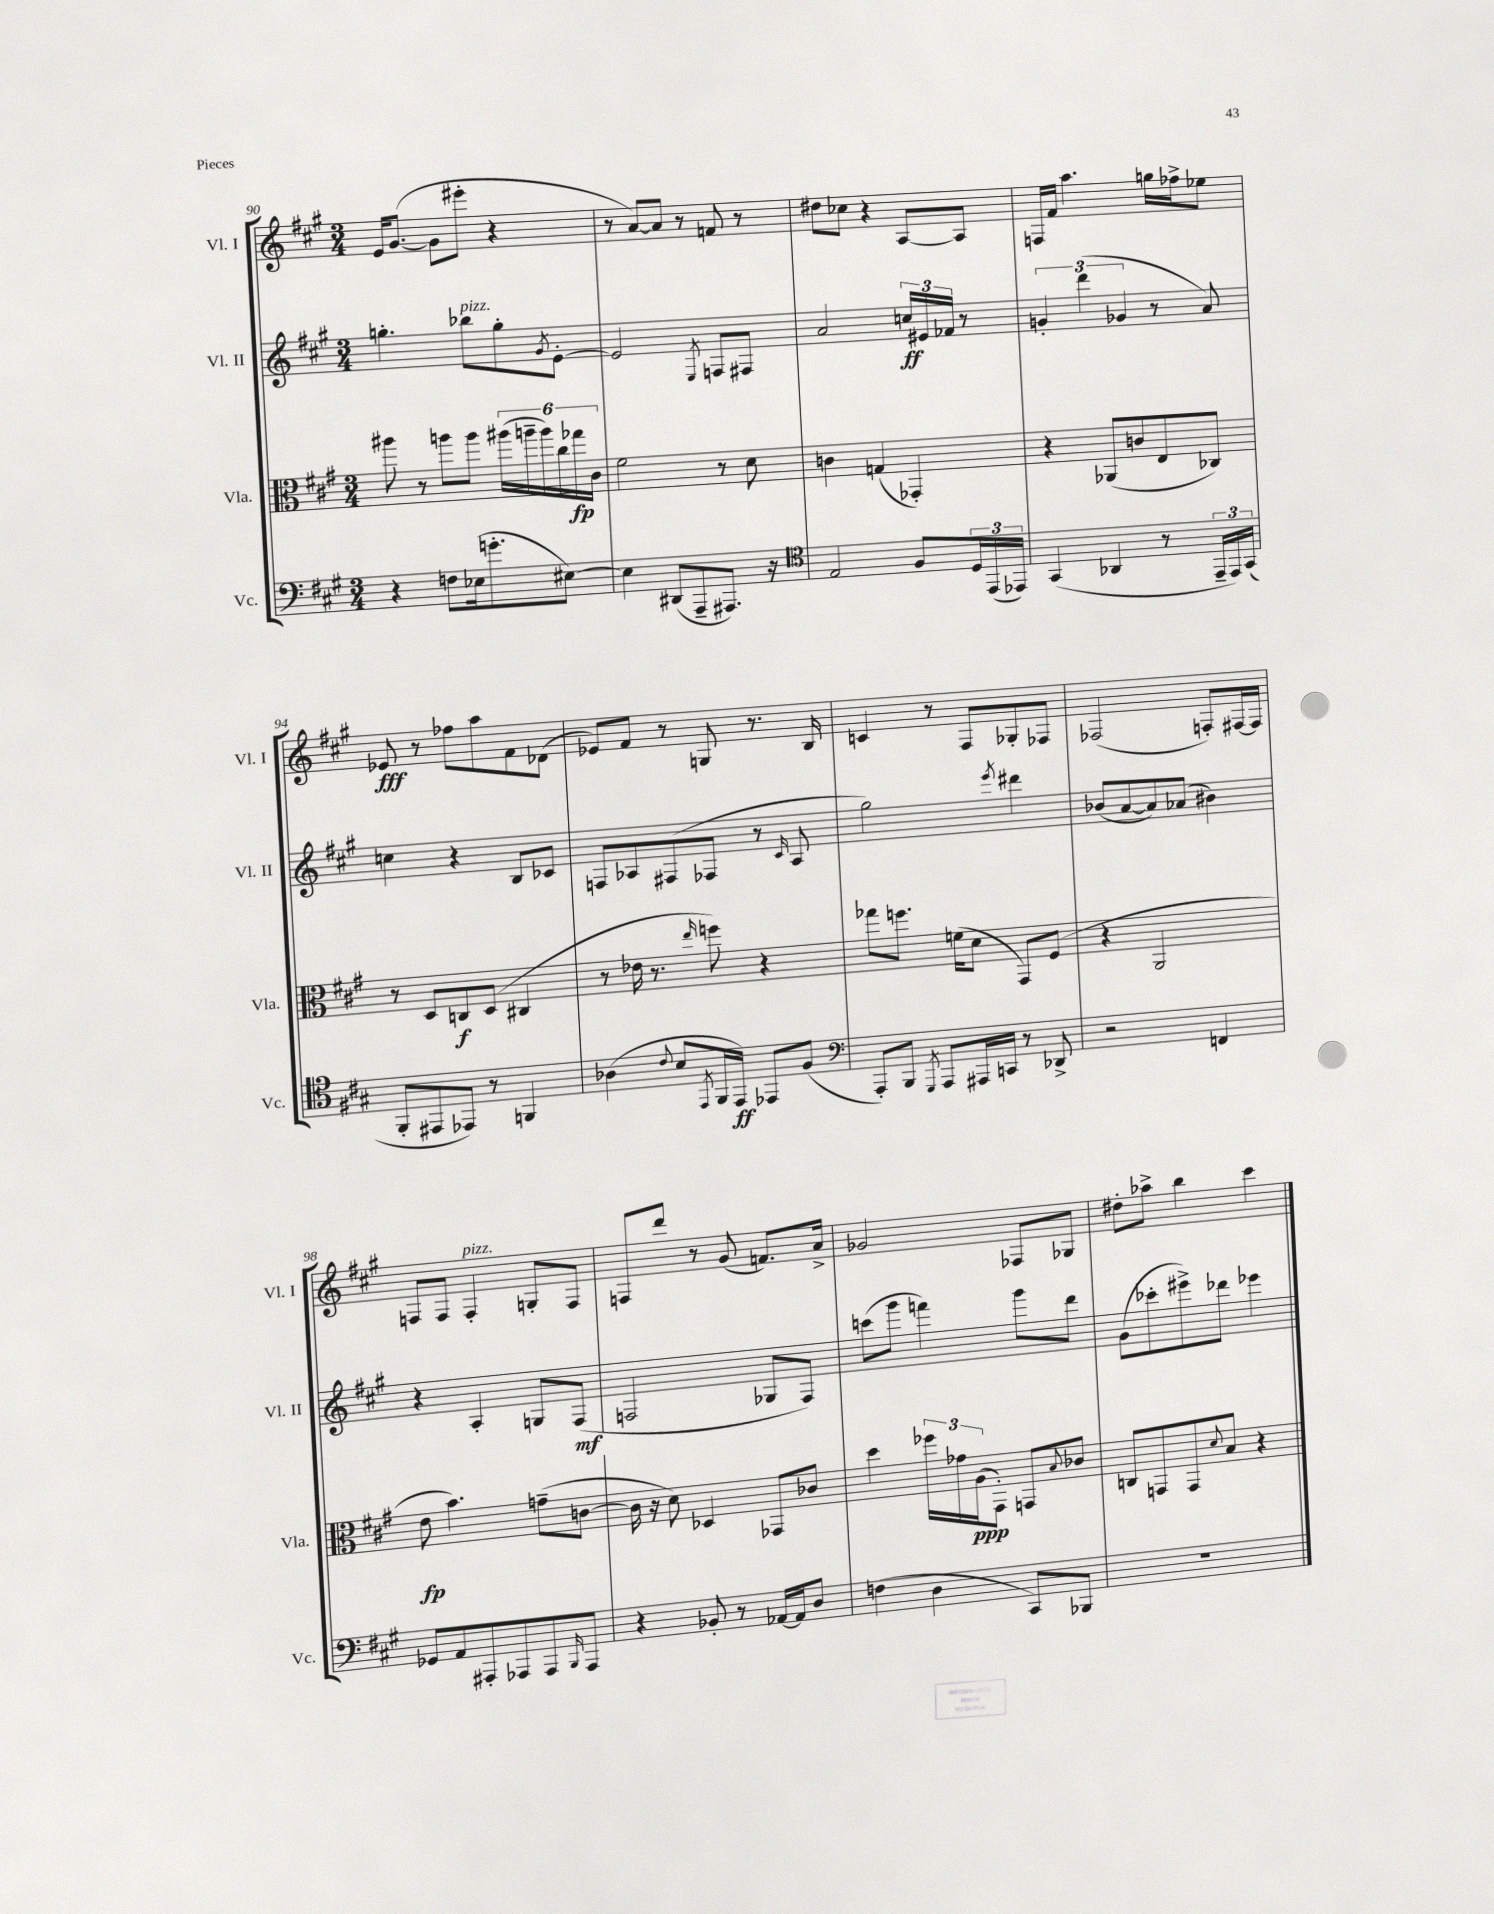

**kern	**kern	**kern	**kern
*staff4	*staff3	*staff2	*staff1
*clefF4	*clefC3	*clefG2	*clefG2
*k[f#c#g#]	*k[f#c#g#]	*k[f#c#g#]	*k[f#c#g#]
*M3/4	*M3/4	*M3/4	*M3/4
4r	8aa#	4.gg'	16e
.	.	.	([8.g#
.	8r	.	.
8F	8aa	.	8g#]
(16E-	8aa	8bb-	8eee#'
8.g'	.	.	.
.	(24aa#	8gg'	4r
.	24aa~	.	.
.	24aa)	.	.
.	.	8qg#	.
[8E#)	24cc#	[8e'	.
.	24gg-	.	.
.	24c#	.	.
=	=	=	=
4E#]	2f#	2e]	8r
.	.	.	[8a)
(8DD#	.	.	8a]
8AAA~	.	.	8r
.	.	8qE	.
8.AAA#)	8r	8F	8f
.	8d	8F#	8r
16r	.	.	.
=	=	=	=
*clefC4	*	*	*
2E	4c	2a	8dd#
.	.	.	8cc-
.	(4G	.	4r
8F#	4GG-')	24cc	[8A
.	.	24e#	.
.	.	24f-	.
24D	.	8r	8A]
(24EE	.	.	.
24EE-)	.	.	.
=	=	=	=
(4GG#	4r	6g'	16F
.	.	.	16f#
.	.	.	4.aa
.	.	(6ddd	.
4AA-	(8AA-	.	.
.	.	6g-	.
.	8c	.	.
8r	8E	8r	16gg
.	.	.	16ff-^
24EE~	8C-)	8a)	8ee-
24EE)	.	.	.
(24GG#	.	.	.
=	=	=	=
8FF#'	8r	4cc	8e-
8EE#	8D	.	8r
8EE-)	8C	4r	8ff-
8r	(8D	.	8aa
4FF	4C#	8B	8f#
.	.	8c-	(8d-
=	=	=	=
(4A-	8r	8F	8e-)
.	16e-	8A-	8f#
.	8.r	.	.
8qqc#	.	.	.
8B	.	(8F#	8r
8qEE	16qqee	.	.
16FF#	8ff)	8F-	8G
16EE)	.	.	.
8EE-	4r	8r	8.r
.	.	16qqc#	.
(8F#	.	8A-	.
.	.	.	16B
=	=	=	=
*clefF4	*	*	*
8AAA')	8gg-	2gg#)	4c
8BBB	8.ff	.	.
8qGGG#	.	.	.
8AAA	.	.	8r
.	(16f	.	.
16AAA#	8d	.	8F#
16CC	.	.	.
.	.	8qeee	.
8r	8GG#)	4ddd#	8G-'
8DD-^	(8F#	.	8F-
=	=	=	=
2r	4r	(8b-	(2F-
.	.	[8a	.
.	2AA	8a])	.
.	.	(8a-	.
4FF	.	4b#)	8F')
.	.	.	[16F#
.	.	.	16F#]
=	=	=	=
8GG-	8e	4r	8F
8AA	4.b)	.	8F
8AAA#'	.	4A'	4F'
8AAA-	.	.	.
8AAA-	(8g~	8G	8G'
16qqBBB	.	.	.
8AAA-	[8c	(8F#	8F
=	=	=	=
4r	16c]	2F	8F
.	16r	.	.
.	8d)	.	8ddd
8BB-'	4D-	.	8r
8r	.	.	(8g#
[16AA-	8GG-	8G-	8.f)
16AA-]	.	.	.
8D	8c-	8F)	.
.	.	.	16a^
=	=	=	=
(4F	4dd	(8ccc	2g-
.	.	8ggg#	.
4D	24ff-	4fff)	.
.	24g-	.	.
.	(24A	.	.
.	8GG#')	.	.
8CC#)	8GG	8ggg#	8F-
.	8qqB	.	.
8BBB-	8c-	8ddd	8G-
=	=	=	=
2.r	8C	(8g#	8dd#'
.	8GG	8ccc-'	8aa-^
.	8GG	8eee#^)	4bb
.	8qqd	.	.
.	8B	8ddd-	.
.	4r	4eee-	4ccc#
==	==	==	==
*-	*-	*-	*-
